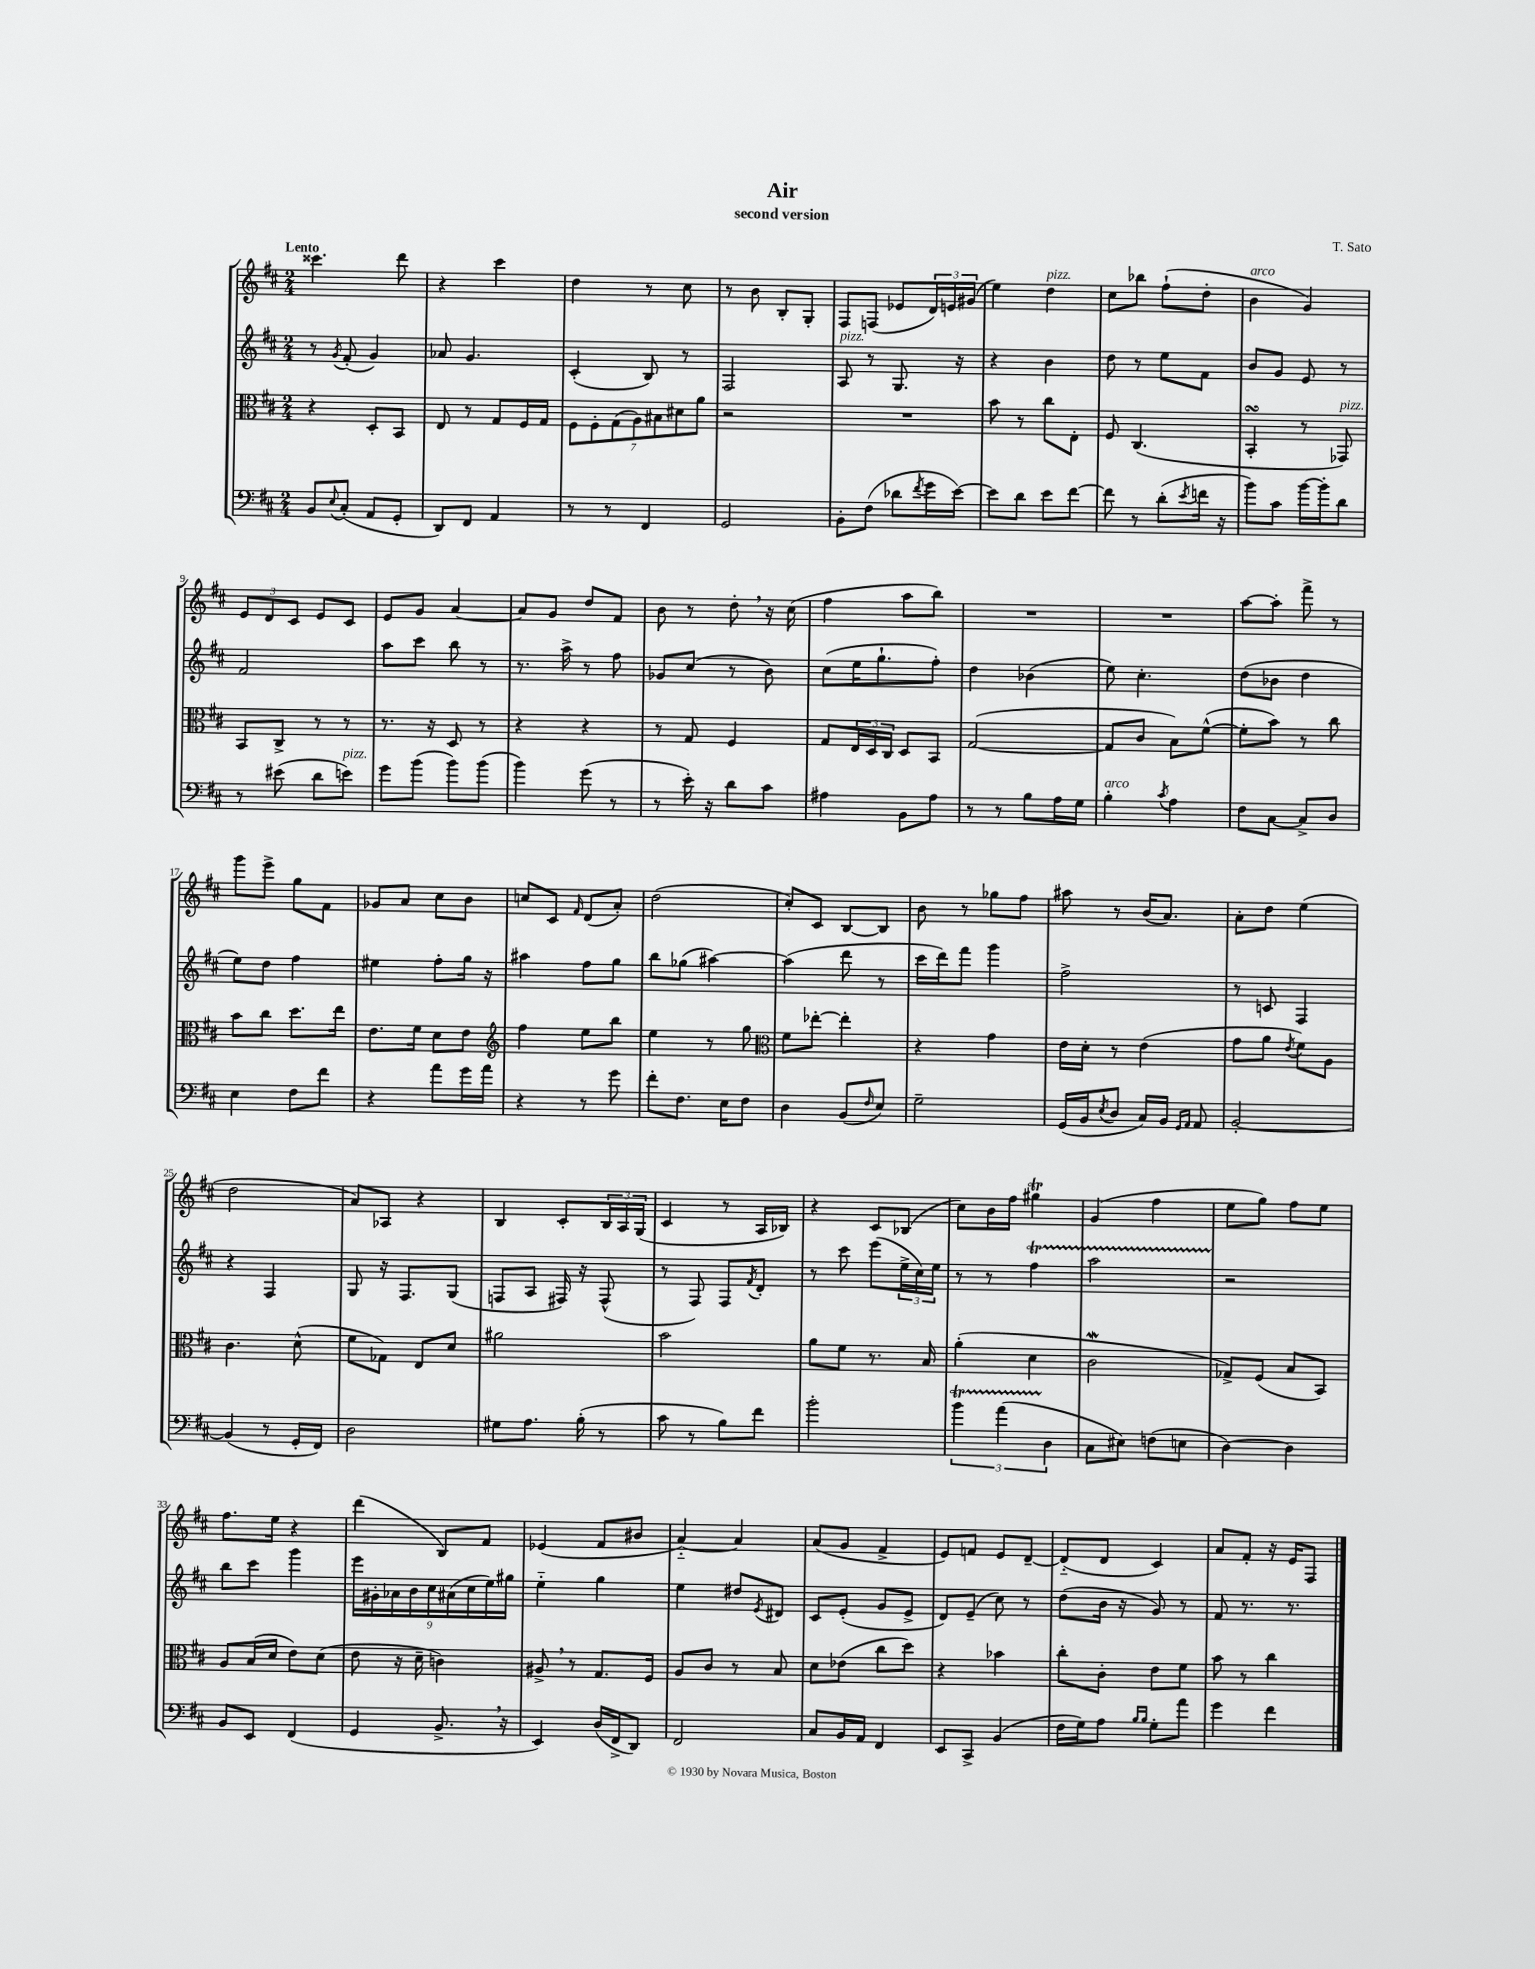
\header { title = "Air" composer = "T. Sato" subtitle = "second version" }
<<
\new StaffGroup <<
\new Staff = "s0" {
    \clef treble \key d \major \numericTimeSignature \time 2/4 \tempo "Lento"
    cisis'''4. d'''8 |
    r4 cis'''4 |
    d''4 r8 cis''8 |
    r8 b'8 b8-. g8-. |
    fis8 f8( ees'8 \tuplet 3/2 { d'16) e'16 gis'16( } |
    e''4) d''4^\markup { \italic "pizz." } |
    cis''8 bes''8 fis''8-!( d''8-. |
    b'4^\markup { \italic "arco" } g'4) |
    \tuplet 3/2 { e'8 d'8 cis'8 } e'8 cis'8 |
    e'8 g'8 a'4~ |
    a'8 g'8 d''8 fis'8 |
    b'8 r8 d''8-. \breathe r16 cis''16( |
    fis''4 a''8 b''8) |
    R2 |
    R2 |
    a''8~ a''8-. fis'''8-> r8 |
    g'''8 e'''8-> g''8 fis'8 |
    ges'8 a'8 cis''8 b'8 |
    c''8 cis'8 \grace { fis'16 } d'8( a'8-.) |
    d''2( |
    cis''8-.) cis'8 b8~ b8 |
    b'8 r8 ges''8 fis''8 |
    ais''8 r8 b'16( a'8.) |
    a'8-. d''8 e''4( |
    d''2 |
    a'8) aes8 r4 |
    b4 cis'8-. \tuplet 3/2 { b16 a16 g16( } |
    cis'4 r8 a16 bes16) |
    r4 cis'8 bes8( |
    cis''8) b'16 fis''16 gis''4\trill |
    g'4( fis''4 |
    e''8 g''8) fis''8 e''8 |
    fis''8. e''16 r4 |
    d'''4( b8) fis'8 |
    ees'4( fis'8 bis'8 |
    a'4~-_) a'4 |
    a'8( g'8 fis'4-> |
    e'8) f'8 e'8 d'8~-- |
    d'8-_( d'8 cis'4) |
    a'8 fis'8-. r16 e'16 fis8 \bar "|." |
}
\new Staff = "s1" {
    \clef treble \key d \major \numericTimeSignature \time 2/4
    r8 \acciaccatura { g'8 } fis'8-.( g'4) |
    aes'8 g'4. |
    cis'4-.( b8) r8 |
    fis2 |
    a8^\markup { \italic "pizz." } r8 g8. r16 |
    r4 b'4 |
    d''8 r8 e''8 fis'8 |
    b'8 g'8 e'8 r8 |
    fis'2 |
    a''8 cis'''8 b''8 r8 |
    r8. a''16-> r8 fis''8 |
    ges'8 cis''8( r8 b'8) |
    cis''8( e''16 g''8.-! fis''8-.) |
    d''4 bes'4( |
    e''8) cis''4.-. |
    d''8( bes'8 d''4 |
    e''8) d''8 fis''4 |
    eis''4 fis''8-. g''16 r16 |
    ais''4 fis''8 g''8 |
    b''8 ges''8( ais''4~) |
    ais''4( d'''8 r8 |
    cis'''16 d'''16) fis'''8 g'''4 |
    fis''2-> |
    r8 c'8 fis4 |
    r4 fis4 |
    g8 r16 fis8. g8( |
    f8 a8 fis16) r16 fis8-^( |
    r8 fis8) fis8 \acciaccatura { fis'8 } d'8-. |
    r8 cis'''8 e'''8( \tuplet 3/2 { e''16-> cis''16) e''16 } |
    r8 r8 fis''4\startTrillSpan |
    a''2 |
    r2\stopTrillSpan |
    b''8 cis'''8 g'''4 |
    \tuplet 9/8 { e'''16 gis'16-. aes'16 b'16 cis''16 ais'16( cis''16 e''16) gis''16 } |
    e''4-_ g''4 |
    e''4 dis''8 \acciaccatura { e'8 } dis'8 |
    cis'8 e'8-.( g'8 e'8-> |
    d'8) e'8--( cis''8) r8 |
    d''8( b'16 r16 g'8) r8 |
    fis'8 r8. r8. \bar "|." |
}
\new Staff = "s2" {
    \clef alto \key d \major \numericTimeSignature \time 2/4
    r4 d8-. b,8 |
    e8 r8 g8 fis16 g16 |
    \tuplet 7/4 { fis8 fis8-. g8( a8) bis8 dis'8 a'8 } |
    r2 |
    R2 |
    b'8 r8 cis''8 e8-. |
    fis8 cis4.( |
    b,4-.\turn r8 ges,8^\markup { \italic "pizz." }) |
    b,8 cis8-> r8 r8 |
    r8. r16 d8 r8 |
    r4 r4 |
    r8 g8 fis4 |
    g8 \tuplet 3/2 { e16 d16 cis16 } d8 b,8 |
    g2~( |
    g8 cis'8 b8) fis'8~-^( |
    fis'8-. b'8) r8 cis''8 |
    b'8 cis''8 d''8. e''16 |
    e'8. fis'16 d'8 e'8 |
    \clef treble fis''4 e''8 b''8 |
    e''4 r8 g''8 |
    \clef alto fis'8 ees''8~-. ees''4-. |
    r4 g'4 |
    e'16 d'16-. r8 e'4( |
    g'8 a'8 \acciaccatura { e'8 } fis'8) a8 |
    cis'4. d'8-^( |
    fis'8 ges8) e8 d'8 |
    ais'2 |
    b'2 |
    a'8 fis'8 r8. b16 |
    a'4-.( d'4 |
    cis'2\mordent |
    ges8->) fis8( b8 b,8) |
    a8 b16( d'16 e'8) d'8( |
    e'8 r16 d'16-- c'4) |
    ais8-> \breathe r8 g8. fis16 |
    a8 cis'8 r8 b8 |
    d'8 ees'8( cis''8 d''8) |
    r4 bes'4 |
    cis''8-. cis'8-. e'8 fis'8 |
    b'8 r8 cis''4 \bar "|." |
}
\new Staff = "s3" {
    \clef bass \key d \major \numericTimeSignature \time 2/4
    b,8 \appoggiatura { e8 } cis8-.( a,8 g,8-. |
    d,8) fis,8 a,4 |
    r8 r8 fis,4 |
    g,2 |
    b,8-. fis8( des'8 \acciaccatura { fis'8 } g'16 e'16~) |
    e'8 d'8 e'8 fis'8~ |
    fis'8 r8 d'8-.( \acciaccatura { e'8 } f'16 r16 |
    b'8) cis'8 b'16~ b'16-. d'8 |
    r8 eis'8( d'8 e'8^\markup { \italic "pizz." }) |
    g'8 b'8( b'8) b'8( |
    b'4) g'8( r8 |
    r8 e'16-.) r16 d'8 cis'8 |
    ais4 b,8 ais8 |
    r8 r8 b8 a16 g16 |
    b4-.^\markup { \italic "arco" } \acciaccatura { cis'8 } a4 |
    fis8 cis8~ cis8-> d8 |
    e4 fis8 fis'8 |
    r4 a'8 g'16 a'16 |
    r4 r8 g'8 |
    fis'8-. fis8. e16 fis8 |
    d4 b,8( \grace { fis16 } e8) |
    g2-- |
    g,16( b,16 \acciaccatura { e8 } d8 cis16) b,16 \grace { g,16 a,16 } a,8 |
    b,2~-. |
    b,4( r8 g,16-. fis,16) |
    d2 |
    gis8 a8. b16-.( r8 |
    cis'8 r8 b8) fis'8 |
    b'2-. |
    \tuplet 3/2 { b'4\startTrillSpan a'4( d4\stopTrillSpan } |
    cis8 eis8) f8( e8 |
    d4~) d4 |
    b,8 e,8 fis,4( |
    g,4 b,8.-> \breathe r16 |
    e,4) d16( fis,16-> d,8) |
    fis,2 |
    cis8 b,16 a,16 fis,4 |
    e,8 cis,8-> b,4( |
    fis16 g16) a8 \grace { b16 b16 } g8-. a'8 |
    g'4 fis'4 \bar "|." |
}
>>
>>
